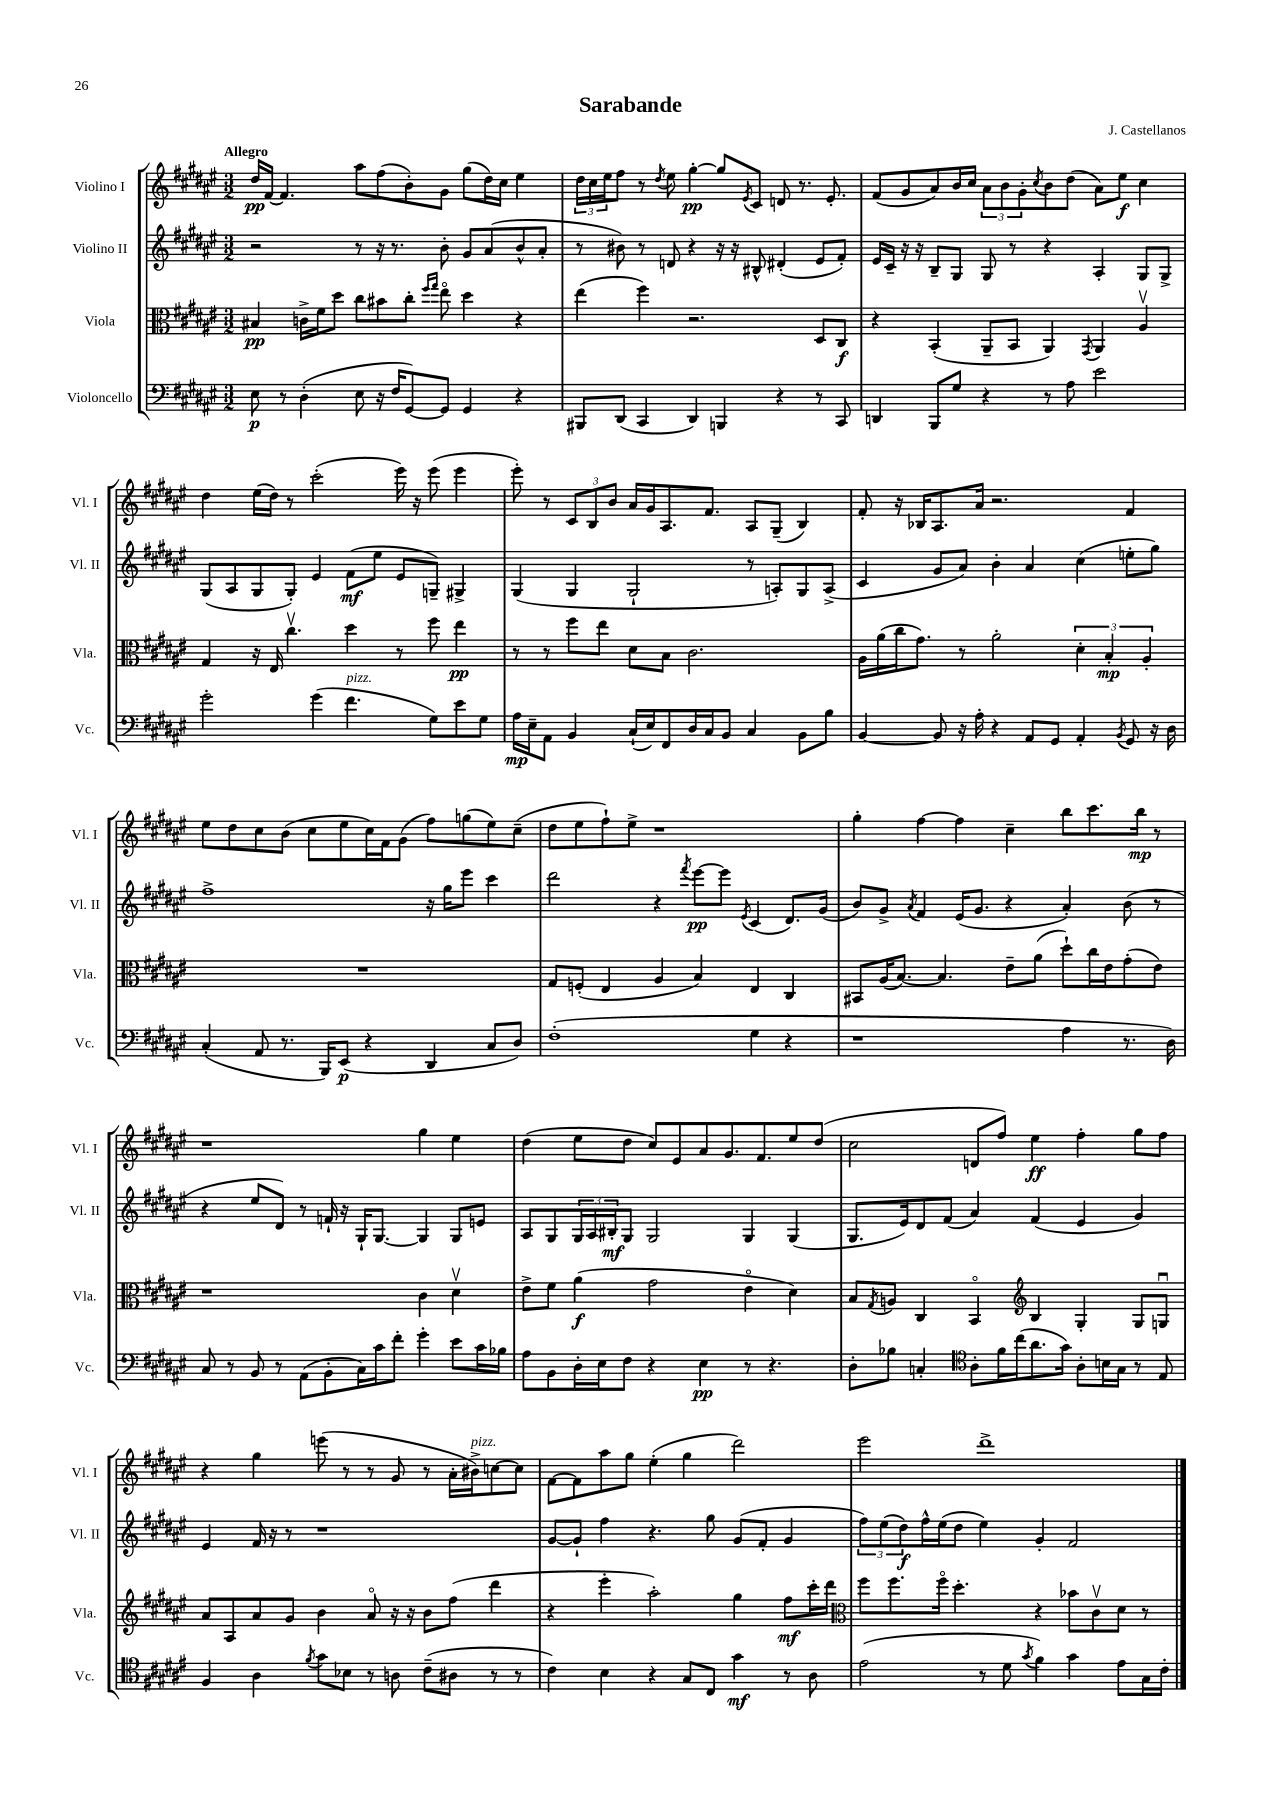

**kern	**kern	**kern	**kern
*staff4	*staff3	*staff2	*staff1
*clefF4	*clefC3	*clefG2	*clefG2
*k[f#c#g#d#a#e#]	*k[f#c#g#d#a#e#]	*k[f#c#g#d#a#e#]	*k[f#c#g#d#a#e#]
*M3/2	*M3/2	*M3/2	*M3/2
8E#	4B#	2r	16dd#
.	.	.	[16f#
8r	.	.	4.f#]
(4D#'	16c^	.	.
.	16f#	.	.
.	8dd#	.	.
8E#	8cc#	8r	8aa#
16r	8b#	16r	(8ff#
16F#	.	8.r	.
[8GG#)	8cc#'	.	8b')
.	16qqff#	.	.
.	16qqgg#	.	.
8GG#]	8ee#o	8b'	8g#
4GG#	4dd#	8g#	(8gg#
.	.	(8a#	16dd#)
.	.	.	16cc#
4r	4r	8b^^	4ee#
.	.	8a#'	.
=	=	=	=
8BBB#	(4ee#	8r	24dd#
.	.	.	24cc#
.	.	.	24ee#
(8DD#	.	8b#)	8ff#
4CC#	4ff#)	8r	8r
.	.	.	8qdd#
.	.	8d	8ee#
4DD#)	2.r	4r	[4gg#'
4BBB	.	16r	8gg#]
.	.	16r	.
.	.	.	8qe#
.	.	8B#^^	8c#
4r	.	(4d#'	8d
.	.	.	8.r
8r	8D#	8e#	.
.	.	.	8.e#'
8CC#	8C#	8f#')	.
=	=	=	=
4DD	4r	16e#	(8f#
.	.	16c#~	.
.	.	16r	8g#
.	.	16r	.
8BBB	(4BB'	8B~	8a#)
8G#	.	8G#	16b
.	.	.	16cc#
4r	8AA#~	8G#	12a#
.	.	.	12b
.	8BB	8r	.
.	.	.	12g#'
.	.	.	8qcc#
8r	4AA#)	4r	8b
8A#	.	.	(8dd#
.	8qGG#	.	.
2e#	4AA#	4A#'	8a#)
.	.	.	8ee#
.	4A#v	8G#	4cc#
.	.	8G#^	.
=	=	=	=
2g#'	4G#	(8G#	4dd#
.	.	8A#	.
.	16r	8G#	(16ee#
.	16E#	.	16dd#)
.	4.cc#v	8G#')	8r
(4g#	.	4e#	(2ccc#'
4.f#	4dd#	(8f#	.
.	.	8ee#	.
.	8r	8e#	16eee#)
.	.	.	16r
8G#)	8ff#	8G~)	(8eee#
8e#	4ee#	4G#^	4eee#
8G#	.	.	.
=	=	=	=
16A#	8r	(4G#	8eee#')
16E#~	.	.	.
8AA#	8r	.	8r
4BB	8ff#	4G#	12c#
.	.	.	12B
.	8ee#	.	.
.	.	.	12b
(16C#`	8d#	2G#`	16a#
16E#)	.	.	16g#
8FF#	8B	.	8.A#
16D#	2.c#	.	.
16C#	.	.	8.f#
8BB	.	.	.
4C#	.	8r	8A#
.	.	8A')	(8G#~
8BB	.	8G#	4B)
8B	.	(8A^	.
=	=	=	=
[4BB	16A#	4c#	8f#'
.	(16a#	.	.
.	16cc#	.	16r
.	8.g#)	.	16B-
8BB]	.	8g#	8.A#
16r	8r	8a#)	.
16A#'	.	.	16a#
4r	2a#'	4b'	2.r
8AA#	.	4a#	.
8GG#	.	.	.
4AA#'	6d#'	(4cc#	.
.	6B'	.	.
8qBB	.	.	.
8GG#	.	8ee'	4f#
.	6A#'	.	.
16r	.	8gg#)	.
16D#	.	.	.
=	=	=	=
(4C#'	1.r	1ff#^	8ee#
.	.	.	8dd#
8AA#	.	.	8cc#
8.r	.	.	(8b
.	.	.	8cc#
16BBB)	.	.	.
(8EE#	.	.	8ee#
4r	.	.	16cc#)
.	.	.	16f#
.	.	.	(8g#
4DD#	.	16r	8ff#)
.	.	16gg#	.
.	.	8eee#	(8gg
8C#	.	4ccc#	8ee#)
8D#)	.	.	(8cc#~
=	=	=	=
(1F#'	8G#	2ddd#	8dd#
.	(8F'	.	8ee#
.	4E#	.	8ff#`)
.	.	.	8ee#^
.	4A#	4r	1r
.	.	8qfff#	.
.	4B)	[8eee#	.
.	.	8eee#]	.
.	.	8qe#	.
4G#	4E#	(4c#	.
4r	4C#	8.d#)	.
.	.	(16g#	.
=	=	=	=
1r	8BB#	8b)	4gg#'
.	(16A#	8g#^	.
.	[8.B)	.	.
.	.	8qa#	.
.	.	4f#	[4ff#
.	4.B]	.	.
.	.	(16e#	4ff#]
.	.	8.g#	.
.	8e#~	4r	4cc#~
.	(8a#	.	.
4A#	8dd#`)	4a#')	8bb
.	16cc#	.	8.ccc#
.	16e#	.	.
8.r	(8g#'	(8b	.
.	.	.	16bb
.	8e#)	8r	8r
16D#)	.	.	.
=	=	=	=
8C#	1r	4r	1r
8r	.	.	.
8BB	.	8ee#	.
8r	.	8d#)	.
(8AA#	.	8r	.
8BB'	.	16f`	.
.	.	16r	.
16C#)	.	16G#`	.
16c#	.	[8.G#	.
8f#'	.	.	.
4g#'	4c#	4G#]	4gg#
8e#	4d#v	8G#	4ee#
16c#	.	8e	.
16B-	.	.	.
=	=	=	=
8A#	8e#^	8A#	(4dd#
8BB	8f#	8G#	.
16D#'	(4a#	24G#	8ee#
.	.	24A#	.
16E#	.	.	.
.	.	24B#'	.
8F#	.	8G#	8dd#
4r	2g#	2G#	8cc#)
.	.	.	8e#
4E#	.	.	8a#
.	.	.	8.g#
8r	4e#o	4G#	.
.	.	.	8.f#
4.r	.	.	.
.	4d#)	(4G#	8ee#
.	.	.	(8dd#
=	=	=	=
8D#'	8B	8.G#	2cc#
.	8qG#	.	.
8B-	8A	.	.
.	.	16e#)	.
4C'	4C#	8d#	.
.	.	(8f#	.
*clefC4	*	*	*
8A#'	4BBo	4a#)	8d
16f#	.	.	8ff#)
(16cc#	.	.	.
*	*clefG2	*	*
8.a#	4B	(4f#	4ee#
16g#)	.	.	.
8A#'	4G#'	4e#	4ff#'
16B	.	.	.
16G#	.	.	.
8r	8G#	4g#)	8gg#
8E#	8Gu	.	8ff#
=	=	=	=
4F#	8a#	4e#	4r
.	8A#	.	.
4A#	8a#	16f#	4gg#
.	.	16r	.
.	8g#	8r	.
8qf#	.	.	.
8g#	4b	1r	(8eee
8B-	.	.	8r
8r	8a#o	.	8r
8A	16r	.	8g#
.	16r	.	.
(8c#~	8b	.	8r
8A#	(8ff#	.	16a#'
.	.	.	16b#^)
8r	4ddd#	.	[8cc
8r	.	.	8cc]
=	=	=	=
4c#)	4r	[8g#	[8f#
.	.	8g#`]	8f#]
4B	4eee#'	4ff#	8aa#
.	.	.	8gg#
4r	2aa#')	4.r	(4ee#'
8G#	.	.	4gg#
8C#	.	8gg#	.
4g#	4gg#	(8g#	2ddd#)
.	.	8f#'	.
8r	8ff#	4g#	.
8A#	16ccc#'	.	.
.	16ddd#	.	.
=	=	=	=
*	*clefC3	*	*
(2e#	8ff#	12ff#)	2eee#
.	.	(12ee#	.
.	8.ff#	.	.
.	.	12dd#)	.
.	.	16ff#^^	.
.	16ff#o	(16ee#	.
.	4.dd#'	8dd#	.
8r	.	4ee#)	1ddd#^
8d#	.	.	.
8qg#	.	.	.
4f#)	4r	4g#'	.
4g#	8b-	2f#	.
.	8c#v	.	.
8e#	8d#	.	.
16G#	8r	.	.
16c#'	.	.	.
==	==	==	==
*-	*-	*-	*-
